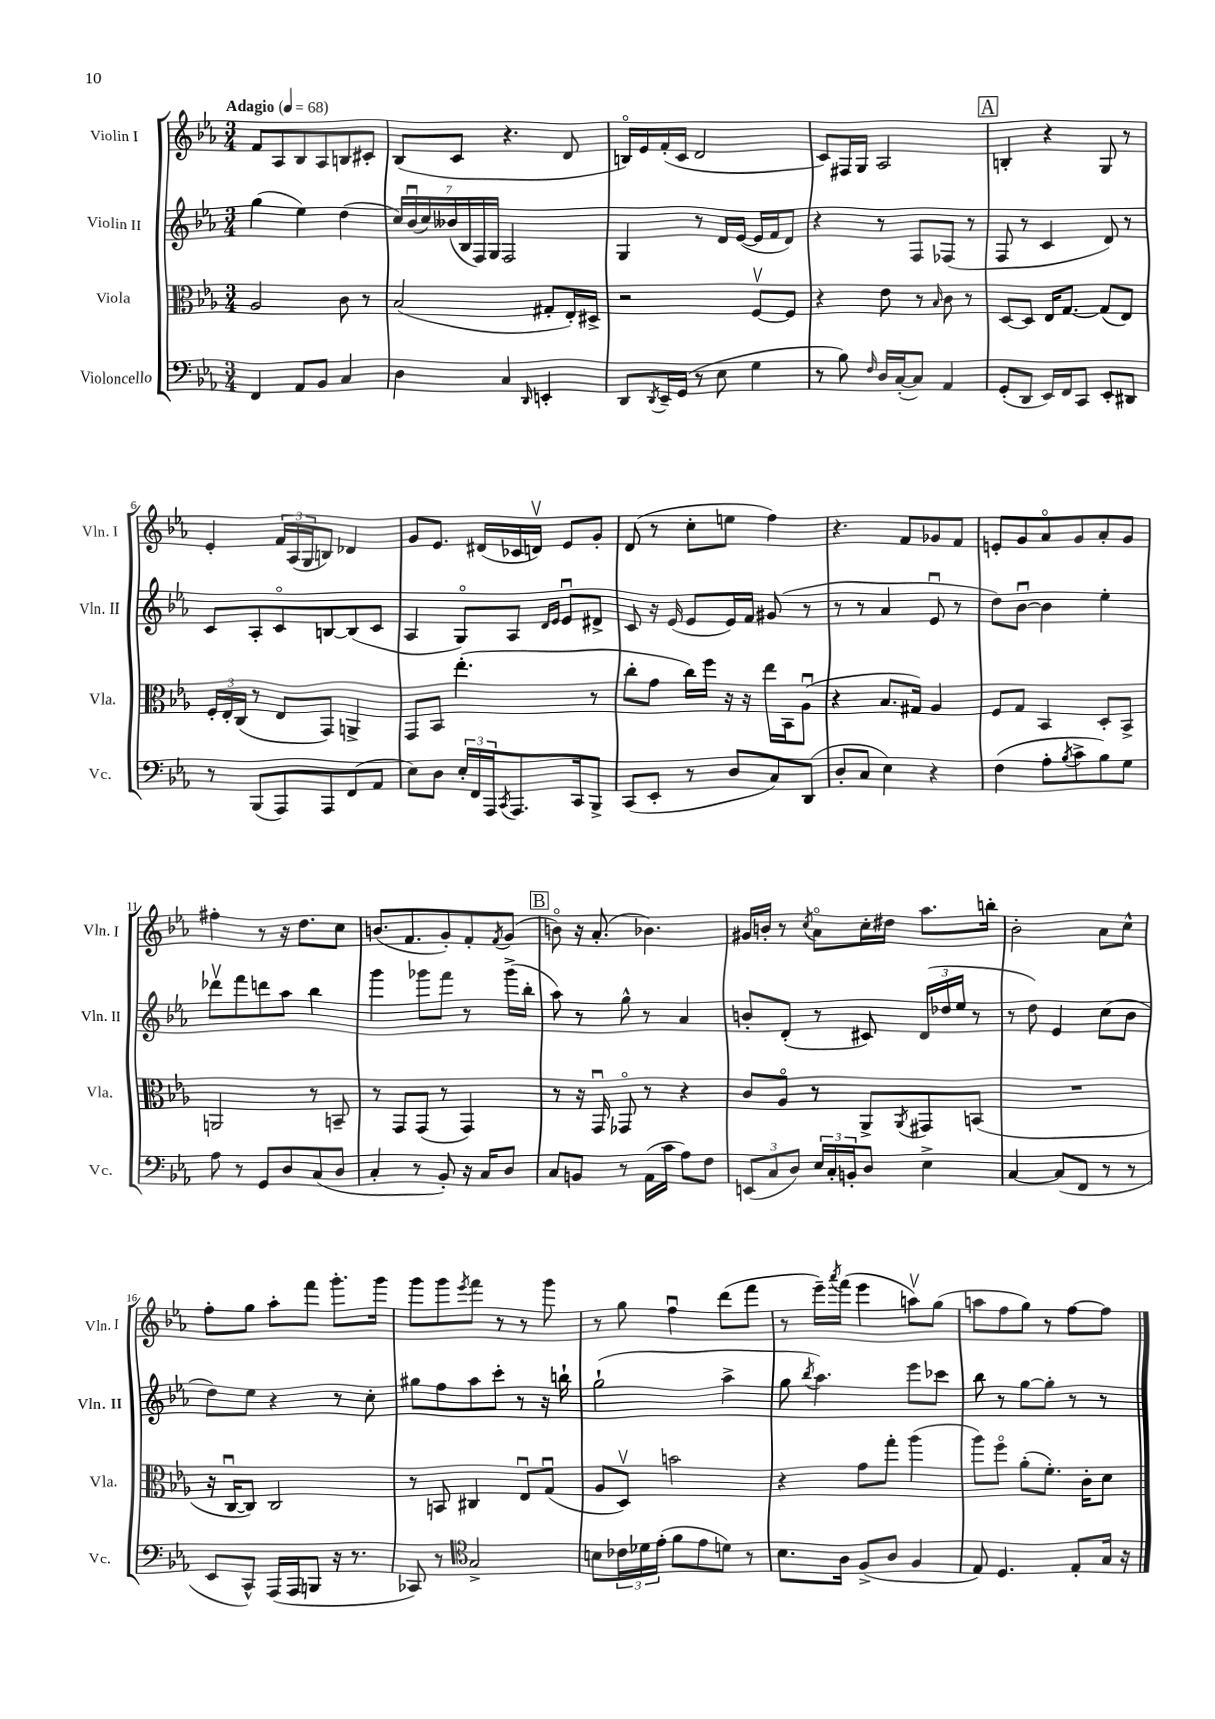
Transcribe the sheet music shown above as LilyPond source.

<<
\new StaffGroup <<
\new Staff = "s0" \with { instrumentName = "Violin I" shortInstrumentName = "Vln. I" } {
    \clef treble \key ees \major \numericTimeSignature \time 3/4 \tempo "Adagio" 4 = 68
    f'8 aes8 bes8 aes8 b8 cis'8-. |
    bes8( c'8 r4. d'8 |
    b16\flageolet) ees'16 f'16-.( c'16 d'2 |
    c'8) fis16 g16 aes2 |
    \mark \markup { \box "A" } b4-. r4 g8 r8 |
    ees'4-. \tuplet 3/2 { f'16 aes16( g16 } b8) des'4 |
    g'8 ees'8. dis'16( ces'16 d'16\upbow) ees'8 g'8-. |
    d'8( r8 c''8-. e''8 f''4) |
    r4. f'8 ges'8 f'8 |
    e'8-. g'8 aes'8\flageolet g'8 aes'8-. g'8 |
    fis''4-. r8 r16 d''8. c''8 |
    b'8.( f'8. g'8-.) f'8-. \acciaccatura { f'8 } g'8( |
    \mark \markup { \box "B" } b'8\flageolet) r16 aes'8.-.( bes'4.) |
    gis'16 b'16-. r8 \acciaccatura { c''8 } aes'8\flageolet c''16-. dis''16 aes''8. b''16-. |
    bes'2-. aes'8 c''8-^ |
    f''8-. g''8 aes''8-. f'''8 g'''8.-. g'''16 |
    g'''8 g'''8 \acciaccatura { ees'''8 } f'''8 r8 r8 g'''8 |
    r8 g''8 f''4\downbow d'''8( f'''8 |
    r8 ees'''16--) \acciaccatura { aes'''8 } f'''16( ees'''4 a''8\upbow) g''8( |
    a''8 f''8 g''8) r8 f''8~ f''8 \bar "|." |
}
\new Staff = "s1" \with { instrumentName = "Violin II" shortInstrumentName = "Vln. II" } {
    \clef treble \key ees \major \numericTimeSignature \time 3/4
    g''4( ees''4) d''4( |
    \tuplet 7/4 { c''16) bes'16\downbow( c''16) beses'16( bes16 f16) g16 } f2 |
    g4 r8 d'16 ees'16~( ees'16 f'16 d'8) |
    r4 r8 f8 fes8( r8 |
    \mark \markup { \box "A" } f8 r8 c'4 d'8) r8 |
    c'8 aes8-. c'8\flageolet b8~ b8( c'8 |
    aes4 g8\flageolet) aes8 \grace { d'16 ees'16 } ees'8\downbow dis'8-> |
    c'8 r16 ees'16( ees'8 ees'16) f'16 gis'8( r8 |
    r8 r8 aes'4 ees'8\downbow r8 |
    d''8) bes'8~\downbow bes'4 ees''4-. |
    des'''8\upbow f'''8 d'''8 aes''8 bes''4 |
    g'''4 ges'''8 f'''8 r8 ges'''16->( bes''16-. |
    \mark \markup { \box "B" } aes''8) r8 g''8-^ r8 aes'4 |
    b'8-. d'8-.( r8 cis'8) \tuplet 3/2 { d'16( des''16 ees''16 } r8 |
    r8 d''8) ees'4 c''8( bes'8 |
    d''8) ees''8 r4 r8 c''8-. |
    gis''8 f''8 aes''8 c'''8-. r8 r16 b''16-! |
    g''2-!( aes''4-> |
    g''8 \acciaccatura { bes''8 } aes''4.) ees'''8 ces'''8 |
    bes''8 r8 g''8~ g''8-. r8 r8 \bar "|." |
}
\new Staff = "s2" \with { instrumentName = "Viola" shortInstrumentName = "Vla." } {
    \clef alto \key ees \major \numericTimeSignature \time 3/4
    aes2 c'8 r8 |
    bes2( gis8-. ees16-.) dis16-> |
    r2 f8~\upbow f8 |
    r4 ees'8 r8 \grace { bes16 } c'8 r8 |
    \mark \markup { \box "A" } d8~ d8 ees16 g8.~ g8( ees8) |
    \tuplet 3/2 { f16-. ees16-. c16( } r8 ees8 g,8) a,4-> |
    g,8 bes,8 ees''4.-.( r8 |
    c''8-. g'8 c''16) f''16 r16 r16 ees''16 bes,16 aes8\downbow( |
    r4 bes8. gis16) aes4 |
    f8 g8 bes,4 d8-. bes,8-> |
    a,2 r8 b,8-- |
    r8 g,8 g,8( r8 g,4) |
    \mark \markup { \box "B" } r8 r16 g,16\downbow ges,8\flageolet r8 r4 |
    c'8 aes8\flageolet r8 aes,8-> \acciaccatura { aes,8 } gis,8 b,8( |
    R2. |
    r16 c16~\downbow c8) c2 |
    r8 b,8 cis4 ees8\downbow g8\downbow( |
    aes8 d8\upbow) b'2 |
    r4 g'8 g''8-. aes''4( |
    aes''8) f''8\flageolet aes'8-.( f'8.-.) c'16-. d'8 \bar "|." |
}
\new Staff = "s3" \with { instrumentName = "Violoncello" shortInstrumentName = "Vc." } {
    \clef bass \key ees \major \numericTimeSignature \time 3/4
    f,4 aes,8 bes,8 c4 |
    d4 c4 \grace { d,16 } e,4-. |
    d,8 \acciaccatura { d,8 } ees,16-- g,16( r8 ees8 g4 |
    r8 bes8) \grace { f16 } d16 c16~-.( c8) aes,4 |
    \mark \markup { \box "A" } g,8-.( d,8 ees,16) f,16 c,8 ees,8-. dis,8 |
    r8 bes,,8( aes,,8) aes,,8 f,8( aes,8 |
    ees8) d8 \tuplet 3/2 { ees16-. f,16 aes,,16 } \acciaccatura { c,8 } aes,,8. c,16 bes,,8-> |
    c,8( ees,8-. r8 d8 c8) d,8( |
    d8-. c8 ees4) r4 |
    f4( aes8-. \acciaccatura { bes8 } c'8-> bes8) g8 |
    aes8 r8 g,8 d8 c8( d8 |
    c4-. r8 bes,8-.) r16 c16 d8 |
    \mark \markup { \box "B" } c8 b,8 r8 aes,16( c'16 aes8) f8 |
    \tuplet 3/2 { e,8( c8 d8) } \tuplet 3/2 { ees16 c16-. b,16-. } d8 ees4-> |
    c4~ c8( f,8 r8 r8 |
    ees,8 c,8-^) aes,,16( aes,,16 b,,8 r16 r8. |
    ces,8) r8 \clef tenor g2-> |
    b8 \tuplet 3/2 { ces'16 des'16 ees'16-.( } f'8 ees'8 d'8) r8 |
    bes8. aes16 f8->( aes8 f4 |
    ees8) d4. ees8-. g16 r16 \bar "|." |
}
>>
>>
